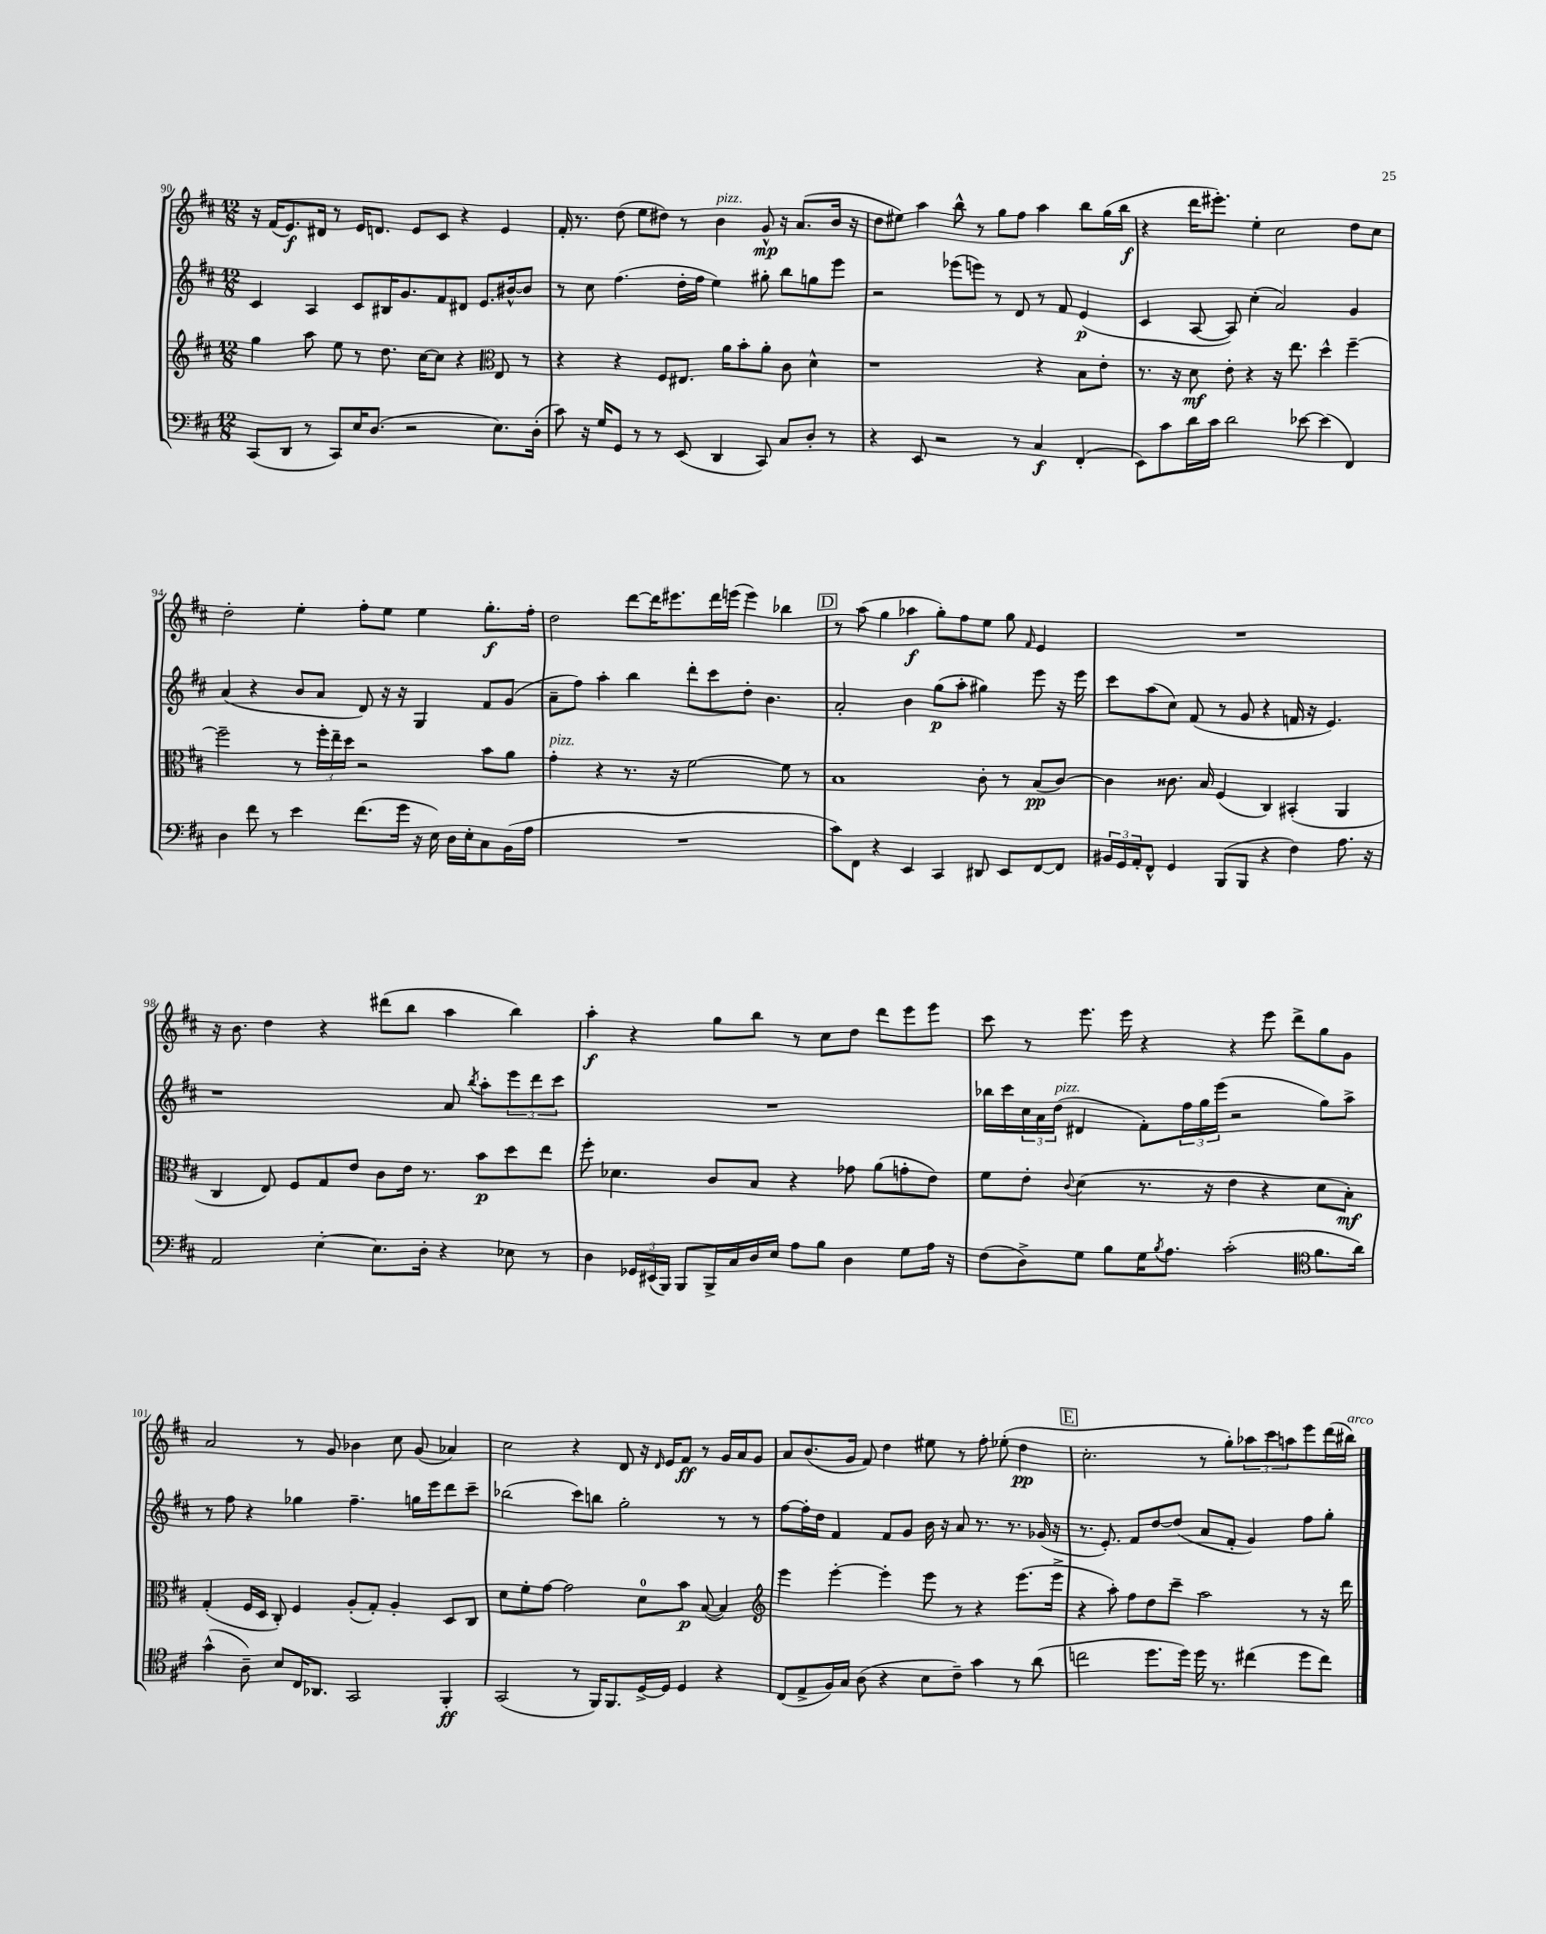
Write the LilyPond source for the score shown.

<<
\new StaffGroup <<
\new Staff = "s0" {
    \clef treble \key d \major \numericTimeSignature \time 12/8
    r16 fis'16( e'8.\f) dis'16 r8 e'16 d'8. e'8 cis'8 r4 e'4 |
    fis'16-. r8. d''8( e''8 dis''8) r8 b'4^\markup { \italic "pizz." } g'8-^\mp r16 a'8.( b'16 r16 |
    d''8 eis''8) a''4 b''8-^ r8 g''8 fis''8 a''4 b''8 g''16( b''16\f |
    r4 d'''16 eis'''8.-.) e''4-. cis''2 d''8 cis''8 |
    d''2-. e''4-. fis''8-. e''8 e''4 g''8.-.\f fis''16-. |
    d''2 d'''8~ d'''16 eis'''8. d'''16 e'''16( e'''4) bes''4 |
    \mark \markup { \box "D" } r8 a''8( g''4 aes''4\f g''8-.) fis''8 e''8 g''8 \grace { fis'16 } e'4 |
    R1. |
    r16 b'8. d''4 r4 dis'''8( b''8 a''4 b''4) |
    a''4-.\f r4 g''8 b''8 r8 cis''8 d''8 d'''8 e'''8 e'''8 |
    cis'''8 r8 e'''8. e'''16 r4 r4 e'''8 d'''8-> g''8 g'8 |
    a'2 r8 g'8 bes'4 cis''8 g'8( aes'4) |
    cis''2 r4 d'8 r16 \grace { d'16 } e'16 fis'8\ff r8 g'16 a'16 g'8 |
    a'8 b'8.( g'16 fis'8) d''4 eis''8 r8 fis''8-. ees''8-.( d''4\pp |
    \mark \markup { \box "E" } cis''2.-. r8 g''8-.) \tuplet 3/2 { aes''8 cis'''8 a''8 } e'''8 d'''16( bis''16^\markup { \italic "arco" }) \bar "|." |
}
\new Staff = "s1" {
    \clef treble \key d \major \numericTimeSignature \time 12/8
    cis'4 a4 cis'8 bis16 g'8. fis'8 dis'8 e'8. bis'16~-^ bis'8 |
    r8 cis''8 fis''4.( d''16-. fis''16 e''4) gis''8-. b''8 g''8 e'''8 |
    r2 ees'''8( e'''8) r8 d'8 r8 fis'8 e'4\p( |
    cis'4 a8~ a8) cis''4-.( a'2) g'4 |
    a'4( r4 b'8 a'8 d'8) r16 r16 g4 fis'8 g'8( |
    a'8-- fis''8) a''4-. b''4 d'''8-. cis'''8 d''8-. b'4. |
    \mark \markup { \box "D" } a'2-. b'4 g''8\p( a''8-. gis''4) e'''8 r16 e'''16 |
    cis'''8 a''8( cis''8) fis'8( r8 g'8 r4 f'16 r16 e'4.) |
    r1 a'8 \acciaccatura { b''8 } a''8-. \tuplet 3/2 { e'''8 d'''8 cis'''8 } |
    R1. |
    bes''16 cis'''16 \tuplet 3/2 { cis''16 a'16 d''16^\markup { \italic "pizz." }( } dis'4 fis'8-.) \tuplet 3/2 { fis''16 g''16 e'''16( } r2 g''8) a''8-> |
    r8 fis''8 r4 ges''4 fis''4.-- g''16 e'''16 d'''8 cis'''8-- |
    bes''2( cis'''8) b''8 g''2-. r8 r8 |
    fis''8~ fis''16-. d''16 fis'4 fis'8 g'8 b'16 r16 a'8 r8. r8. ges'16( r16 |
    \mark \markup { \box "E" } r8. e'8.-.) fis'8 d''8~ d''8( a'8 fis'8-. g'4) fis''8 g''8-. \bar "|." |
}
\new Staff = "s2" {
    \clef treble \key d \major \numericTimeSignature \time 12/8
    g''4 a''8 e''8 r8 d''8. cis''16~ cis''8 r4 \clef alto e8 r8 |
    r4 r4 fis8 eis8. a'16 b'8-. a'8-. cis'8 d'4-^ |
    r1 r4 b8 e'8-. |
    r8. r16 d'8\mf e'8-. r4 r16 e''8. d''4-^ fis''4~-- |
    fis''2-- r8 \tuplet 3/2 { fis''16-. e''16-- d''16 } r2 b'8 a'8 |
    g'4-.^\markup { \italic "pizz." } r4 r8. r16 fis'2~ fis'8 r8 |
    \mark \markup { \box "D" } b1 cis'8-. r8 b8\pp( cis'8~) |
    cis'4 cisis'8. b16 fis4( cis4) bis,4-.( a,4 |
    cis4 e8) fis8 g8 e'8 cis'8 e'16 r8. b'8\p d''8 e''8 |
    fis''8-. des'4. cis'8 b8 r4 ges'8 a'8( g'8-. e'8) |
    fis'8 e'8-. \appoggiatura { cis'8 } d'4( r8. r16 e'4 r4 d'8 b8-.\mf) |
    g4-.( fis16 d16 cis8-.) fis4 a8-.( g8-.) a4-. d8 cis8 |
    d'8 fis'8-. g'8~ g'2 d'8-0 b'8\p b8~( b4) |
    \clef treble e'''4 e'''4~-. e'''4-. e'''8 r8 r4 e'''8.( e'''16-> |
    \mark \markup { \box "E" } r4 a''8-.) fis''8 d''8 cis'''8-- a''2 r8 r16 d'''16 \bar "|." |
}
\new Staff = "s3" {
    \clef bass \key d \major \numericTimeSignature \time 12/8
    cis,8( d,8 r8 cis,8) e16 d8.( r2 e8.) d16-.( |
    cis'8) r16 g16 g,8 r8 r8 e,8( d,4 cis,8) cis8 d8-. r8 |
    r4 e,8 r2 r8 cis4\f fis,4-.( |
    e,8) cis'8 d'16 cis'16 d'2 ees'8~ ees'4( fis,4) |
    d4 fis'8 r8 e'4 fis'8.( g'16 r16 e16) d16 e16-. cis8 b,16( a16 |
    R1. |
    \mark \markup { \box "D" } cis'8) fis,8 r4 e,4 cis,4 dis,8 e,8 fis,8~ fis,8 |
    \tuplet 3/2 { bis,16 g,16 a,16-. } fis,8-^ g,4 b,,8( b,,8 r4 fis4) a8. r16 |
    a,2 e4~-. e8. d16-. r4 ees8 r8 |
    d4 \tuplet 3/2 { ges,16 eis,16( b,,16) } b,,8 b,,16-> cis16 d16 e16 a8 b8 d4 g8 a16 r16 |
    fis8( d8->) g8 b8 g16 \acciaccatura { b8 } a8. cis'2-.( \clef tenor fis'8. a'16) |
    g'4-^( a8--) b8 cis16 aes,8. g,2 fis,4-.\ff |
    g,2( r8 fis,16) fis,8. d16~-> d16 d4 r4 |
    cis8( e8-> fis16) g16 a8( r4 b8 cis'8--) g'4 r8 a'8( |
    \mark \markup { \box "E" } c''2 d''8. d''16) d''16 r8. cis''4( d''8 cis''8) \bar "|." |
}
>>
>>
\layout { \context { \Score currentBarNumber = #90 } }
